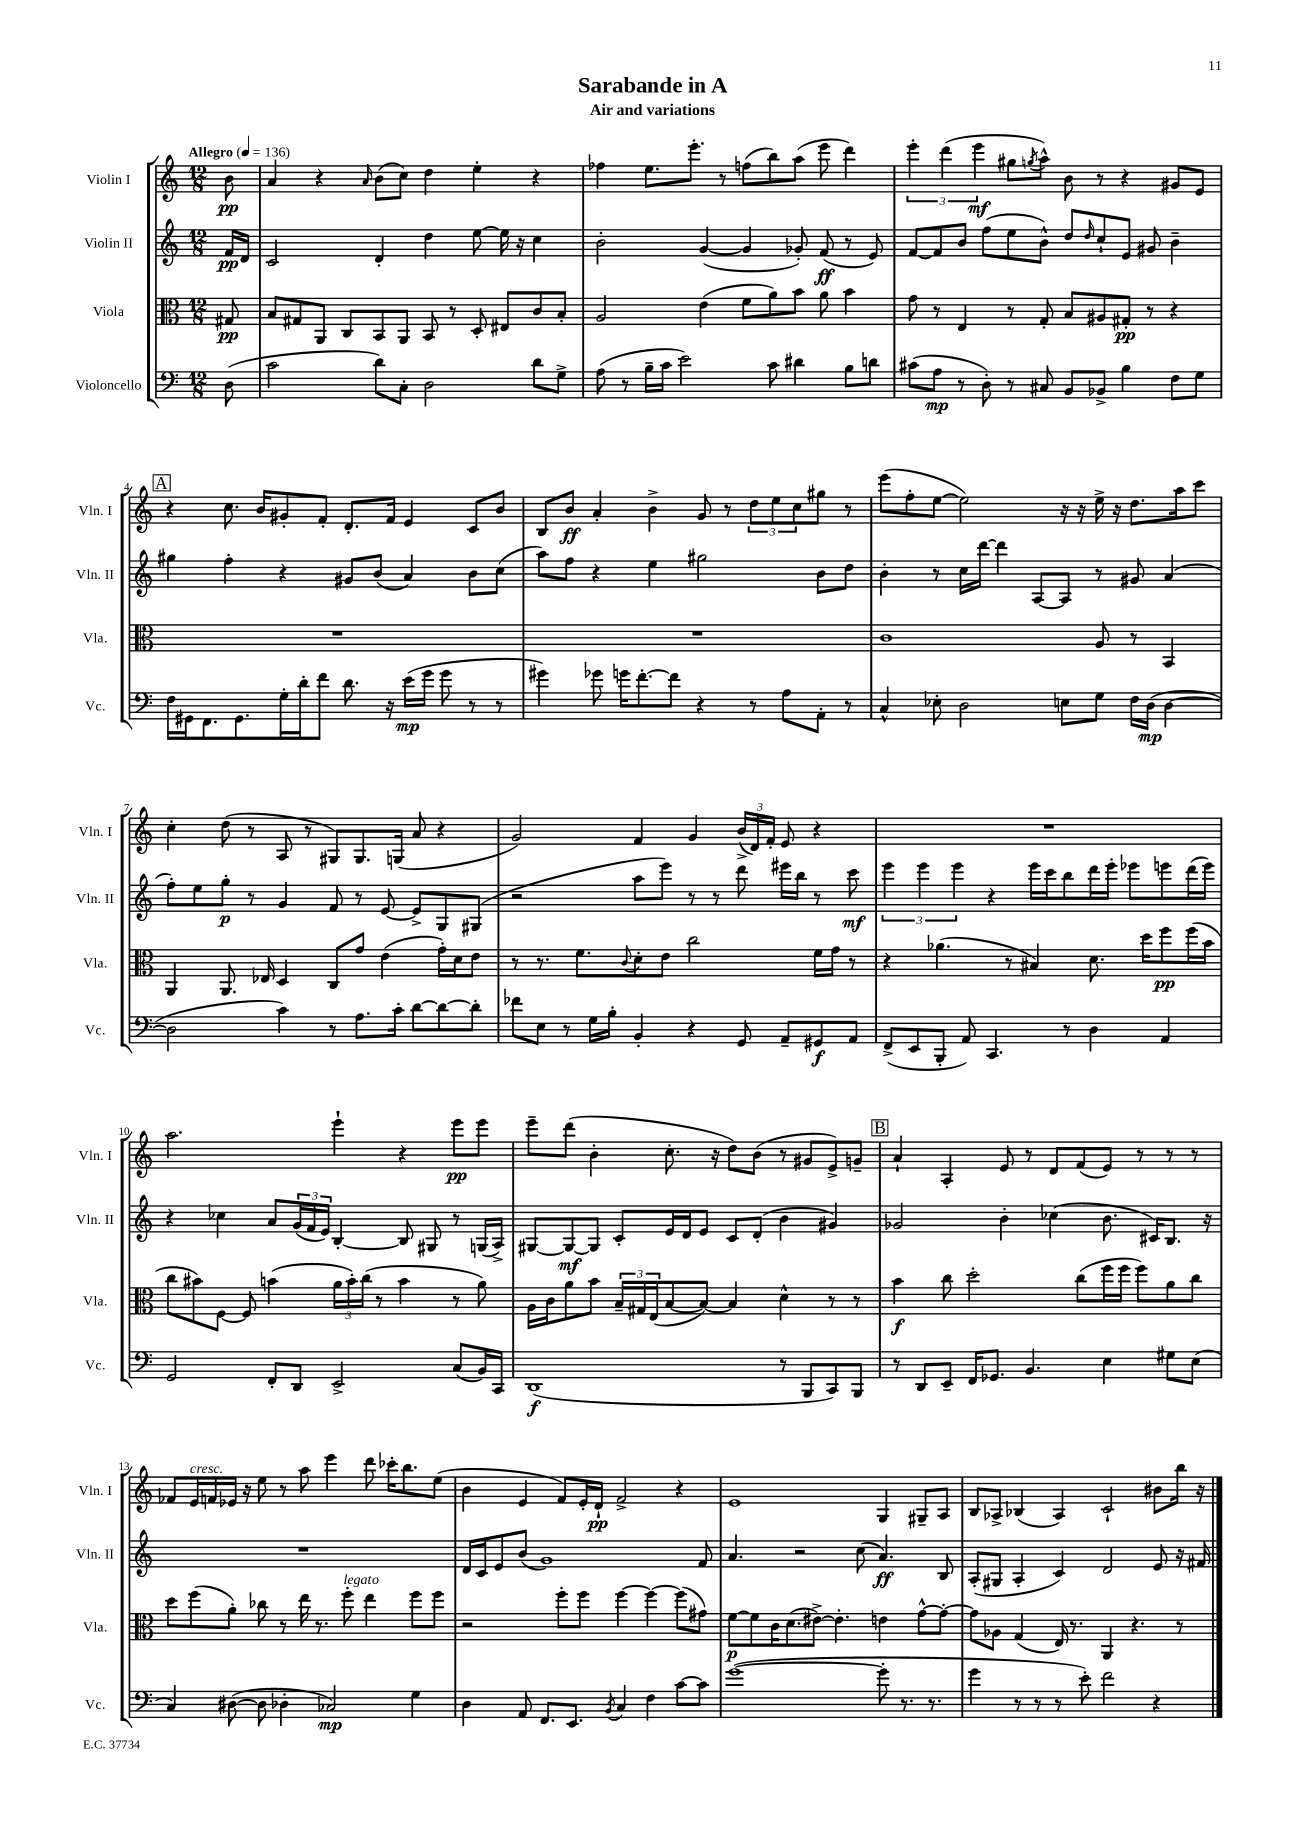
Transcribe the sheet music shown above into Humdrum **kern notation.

**kern	**kern	**kern	**kern
*staff4	*staff3	*staff2	*staff1
*clefF4	*clefC3	*clefG2	*clefG2
*k[]	*k[]	*k[]	*k[]
*M12/8	*M12/8	*M12/8	*M12/8
*MM136	*MM136	*MM136	*MM136
(8D	8G#	16f	8b
.	.	16d	.
=	=	=	=
2c	8B	2c	4a
.	8G#	.	.
.	8AA	.	4r
.	8C	.	.
.	.	.	16qqa
8d)	8BB	4d'	(8b
8C'	8AA	.	8cc)
2D	8BB	4dd	4dd
.	8r	.	.
.	8D'	[8ee	4ee'
.	8E#	16ee]	.
.	.	16r	.
8d	8c	4cc	4r
8G^	8B'	.	.
=	=	=	=
(8A	2A	2b'	4ff-
8r	.	.	.
16B~	.	.	8.ee
16c	.	.	.
2e)	.	.	.
.	.	.	8.eee'
.	(4e	([4g	.
.	.	.	8r
.	8f	4g]	(8ff
8c	8a)	.	8bb)
4d#	8b	8g-')	(8aa
.	8a	(8f	8eee
8B	4b	8r	4ddd)
8d	.	8e)	.
=	=	=	=
(8c#	8g	[8f	6eee'
8A	8r	8f]	.
.	.	.	(6ddd
8r	4E	8b	.
.	.	.	6eee
8D')	.	(8ff	.
8r	8r	8ee	8gg#
.	.	.	8qgg
8C#	8G'	8b^^)	8aa^^)
8BB	8B	8dd	8b
.	.	16qqdd	.
8BB-^	8A#	8cc`	8r
4B	8G#'	8e	4r
.	8r	8g#	.
8F	4r	4b~	8g#
8G	.	.	8e
=	=	=	=
16F	1.r	4gg#	4r
16GG#	.	.	.
8.FF	.	.	.
.	.	4ff'	8.cc
8.GG#	.	.	.
.	.	.	16b
16G'	.	4r	8g#'
16d'	.	.	.
8f	.	.	8f'
8.d	.	8g#	8.d'
.	.	(8b	.
16r	.	.	16f
(16e	.	4a)	4e
16g	.	.	.
8g	.	.	.
8r	.	8b	8c
8r	.	(8cc	8b
=	=	=	=
4g#)	1.r	8aa)	8B
.	.	8ff	8b
8g-	.	4r	4a'
16g	.	.	.
[8.f'	.	.	.
.	.	4ee	4b^
8f]	.	.	.
4r	.	2gg#	8g
.	.	.	8r
8r	.	.	12dd
.	.	.	12ee
8A	.	.	.
.	.	.	12cc
8AA'	.	8b	8gg#
8r	.	8dd	8r
=	=	=	=
4C^^	1c	4b'	(8eee
.	.	.	8ff'
8E-'	.	8r	[8ee
2D	.	16cc	2ee])
.	.	[16ddd	.
.	.	4ddd]	.
.	.	[8A	.
8E	.	8A]	16r
.	.	.	16r
8G	8A	8r	16ee^
.	.	.	16r
16F	8r	8g#	8.dd
(16D	.	.	.
[4D	4BB	(4a	.
.	.	.	16aa
.	.	.	8ccc
=	=	=	=
2D]	4AA	8ff')	4cc'
.	.	8ee	.
.	8.AA	8gg'	(8dd
.	.	8r	8r
.	16E-	.	.
4c)	4D	4g	8A
.	.	.	8r
8r	8C	8f	8G#)
8.A	8g	8r	8.G#
.	(4e	[8e	.
16c'	.	.	(16G
[8d	.	8e^]	8a
8d_	16g')	8G	4r
.	16d	.	.
8d']	8e	(8G#	.
=	=	=	=
8f-	8r	2r	2g)
8E	8.r	.	.
8r	.	.	.
.	8.f	.	.
16G	.	.	.
16B'	.	.	.
.	8qqc	.	.
4BB'	8d'	8aa	4f
.	8e	8eee)	.
4r	2cc	8r	4g
.	.	8r	.
8GG	.	8ddd	(24b^
.	.	.	24d)
.	.	.	24f'
8AA~	.	16eee#	8e
.	.	16bb	.
8GG#	16f	8r	4r
.	16g	.	.
8AA	8r	8ccc	.
=	=	=	=
(8FF^	4r	6eee	1.r
8EE	.	.	.
.	.	6eee	.
8BBB'	(4.a-	.	.
.	.	6eee	.
8AA)	.	.	.
4.CC	.	4r	.
.	8r	.	.
.	4B#)	16eee	.
.	.	16ccc	.
8r	.	8bb	.
4D	8.d	16ddd	.
.	.	16eee'	.
.	.	8eee-	.
.	16dd	.	.
4AA	8ff	8eee	.
.	(16ff	(16ddd	.
.	16b	16eee)	.
=	=	=	=
2GG	8cc	4r	2.aa
.	8b#)	.	.
.	[8F	4cc-	.
.	8F]	.	.
8FF'	(4b	8a	.
8DD	.	(24g	.
.	.	24f	.
.	.	24e)	.
2EE^	24a	[4B'	4eee`
.	24b')	.	.
.	(24cc	.	.
.	8r	.	.
.	4b	8B]	4r
.	.	8G#	.
(8C	8r	8r	8eee
16BB)	8a)	(16G	8eee
16CC	.	16A^)	.
=	=	=	=
(1DD	16A	[8G#	8eee~
.	16c	.	.
.	8a	8G#_	(8ddd
.	8b	8G#]	4b'
.	24B~	8c'	.
.	24G#	.	.
.	(24E	.	.
.	[8B	16e	8.cc'
.	.	16d	.
.	8B_)	8e	.
.	.	.	16r
.	4B]	8c	8dd)
.	.	(8d'	(8b
8r	4d^^	4b	8r
8BBB	.	.	8g#
8CC)	8r	4g#)	8e^)
8BBB	8r	.	8g~
=	=	=	=
8r	4b	2g-	4a`
8DD	.	.	.
8EE~	8cc	.	4A'
16FF	2dd'	.	.
8.GG-	.	.	.
.	.	4b'	8e
4.BB	.	.	8r
.	.	(4cc-	8d
.	(8cc	.	(8f
4E	16ff	8.b	8e)
.	16ff	.	.
.	8ff)	.	8r
.	.	16c#)	.
8G#	8a	8.B	8r
(8E	8cc	.	8r
.	.	16r	.
=	=	=	=
4C)	8dd	1.r	8f-
.	(8ff	.	16e
.	.	.	16f
([8D#	8a')	.	16e-
.	.	.	16r
8D#]	8cc-	.	8ee
4D-'	8r	.	8r
.	16ee	.	8aa
.	8.r	.	.
2C-)	.	.	4eee
.	8ff'	.	.
.	4ee	.	8ddd
.	.	.	16ccc-'
.	.	.	8.bb
4G	8ff	.	.
.	8ff	.	(8ee
=	=	=	=
4D	2r	16d	4b
.	.	16c	.
.	.	8e	.
8AA	.	(8b	4e
8.FF	.	1g)	.
.	8ff'	.	8f)
8.EE	.	.	.
.	8ff	.	16e'
.	.	.	16d`
8qBB	.	.	.
4C	[4ff	.	2f^
4F	4ff_	.	.
[8c	(8ff]	.	4r
8c]	8g#)	8f	.
=	=	=	=
([1g	[8f	4.a	1e
.	8f]	.	.
.	16c	.	.
.	(8.d	.	.
.	.	2r	.
.	[8e#^)	.	.
.	4.e#']	.	.
.	.	(8cc	.
8g']	4e	4.a)	4G
8.r	.	.	.
.	[8g^^	.	8G#~
8.r	.	.	.
.	8g'_	8B	8A
=	=	=	=
4g	8g]	(8A'	8B
.	8A-	8G#	8A-^
8r	(4G	4A'	(4B-
8r	.	.	.
8r	16E)	4c)	4A-)
.	8.r	.	.
8e')	.	.	.
2f	4AA	2d	2c`
.	4.r	.	.
4r	.	8e	8b#
.	8r	16r	16bb
.	.	16f#	16r
==	==	==	==
*-	*-	*-	*-
